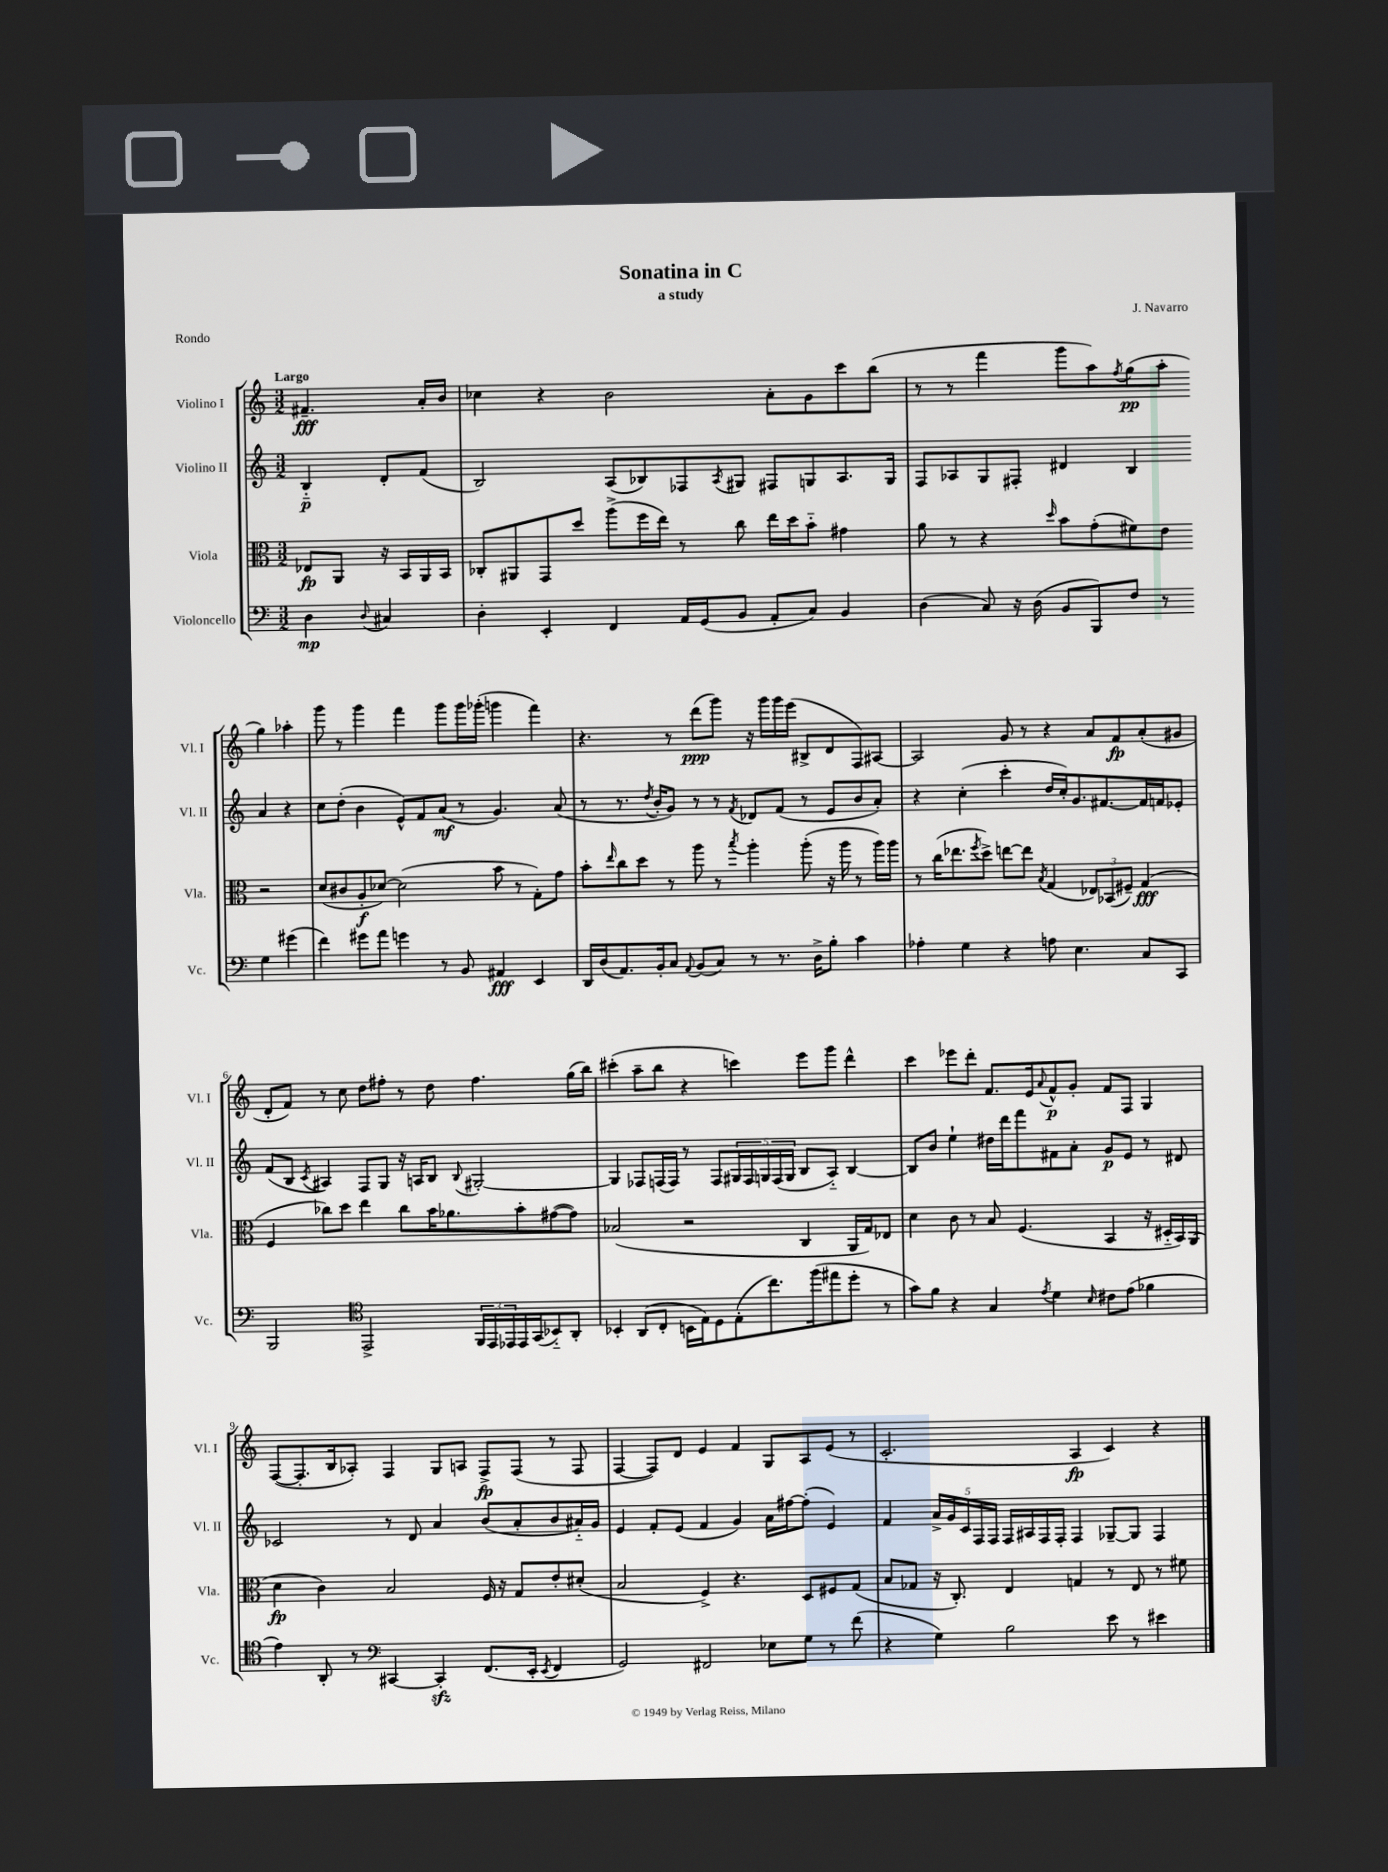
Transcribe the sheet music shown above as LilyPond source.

\header { title = "Sonatina in C" composer = "J. Navarro" subtitle = "a study" piece = "Rondo" }
<<
\new StaffGroup <<
\new Staff = "s0" \with { instrumentName = "Violino I" shortInstrumentName = "Vl. I" } {
    \clef treble \key c \major \numericTimeSignature \time 3/2 \partial 2 \tempo "Largo"
    fis'4.--\fff a'16-. b'16 |
    ces''4 r4 b'2 a'8-. g'8 c'''8 b''8( |
    r8 r8 f'''4 g'''8 a''8) \acciaccatura { f''8 } g''8\pp( a''8-. g''4) aes''4-. |
    g'''8 r8 g'''4 f'''4 g'''8 g'''16 ges'''16-.( g'''4 f'''4) |
    r4. r8 d'''8\ppp( g'''8) r16 g'''16 g'''16 e'''16( bis8-> d'8 f8) ais8~ |
    ais2 g'8 r8 r4 a'8 f'8\fp a'8-.( gis'8 |
    d'8-. f'8) r8 c''8 d''8 fis''8-. r8 d''8 fis''4. g''16( b''16) |
    cis'''4-.( a''8-- b''8 r4 c'''4) e'''8 g'''8 d'''4-^ |
    c'''4 ees'''8 d'''8-. f'8. e'16 \appoggiatura { a'8 } f'8-^\p g'8-. f'8 f8 g4 |
    f8~( f8.-. b16 aes8-.) f4 g8 a8 f8->\fp f8( r8 f8 |
    f4~ f8) d'8 e'4 f'4 g8 a8 e'8( r8 |
    c'2.-. a4\fp c'4) r4 \bar "|." |
}
\new Staff = "s1" \with { instrumentName = "Violino II" shortInstrumentName = "Vl. II" } {
    \clef treble \key c \major \numericTimeSignature \time 3/2 \partial 2
    b4-_\p d'8-. f'8( |
    b2) a8( bes8) fes8 \acciaccatura { a8 } gis8 fis8 g8 a8. g16 |
    f8 aes8 g8 fis8-. dis'4 b4 a'4 r4 |
    c''8 d''8-.( b'4 e'8-^) f'8 a'8\mf( r8 g'4.) a'8( |
    r8 r8. \acciaccatura { d''8 } b'16-. g'8) r8 r8 \acciaccatura { f'8 } des'8 f'8( r8 e'8 b'8 a'8-.) |
    r4 c''4-.( c'''4-. d''16 c''16-.) g'8. fis'8.~ fis'16 f'16 ees'8-. |
    f'8( b8 \acciaccatura { c'8 } ais4) f8 g8 r16 a16 b8 \appoggiatura { b8 } gis2~-. |
    gis4 fes8 f16( f16) r8 f8 \tuplet 5/4 { gis16 f16 g16 f16( g16 } b8 a8-_) b4~ |
    b8 b'8 e''4-! dis''16 d'''16 f'''8 fis'8 a'8-. g'8\p e'8 r8 dis'8 |
    ces'2 r8 d'8 a'4 b'8( a'8-. b'8 ais'16-_) g'16 |
    e'4 f'8-. e'8( f'4 g'4) a'16 fis''16~ fis''8-.( e'4) |
    f'4 \tuplet 5/4 { a'16-> g'16 c'16 f16 f16 } f16 ais16 f16 f16-. f4 ges8~-- ges8 f4 \bar "|." |
}
\new Staff = "s2" \with { instrumentName = "Viola" shortInstrumentName = "Vla." } {
    \clef alto \key c \major \numericTimeSignature \time 3/2 \partial 2
    ees8\fp a,8 r16 b,16 a,16 b,16 |
    ces8-. ais,8 g,8 d''8 a''8->( f''16 e''16) r8 c''8 e''16 d''16 b'8-_ gis'4 |
    a'8 r8 r4 \grace { d''16 } b'8 g'8-.( fis'8) e'8 r2 |
    d'8( cis'8 a8-.\f des'8~) des'2( b'8 r8 g8-.) g'8 |
    b'8-. \grace { e''16 } c''8 d''8 r8 a''8 r8 \acciaccatura { b''8 } a''4-. a''8-.( r16 a''16 r8 a''16) a''16 |
    r8 c''16( ees''8. \acciaccatura { f''8 } d''8->) e''8~ e''8 \acciaccatura { b8 } g4( \tuplet 3/2 { ees8) bes,8( fis8--) } g4\fff( |
    f4 ces''8) d''8 e''4 ces''8 b'16 aes'8. b'8-. gis'8~( gis'8) |
    bes2( r2 c4 a,16 g16) ees8 |
    d'4 c'8 r8 b8 f4.( b,4 r16 dis16-_ b,16) a,16( |
    d'4\fp c'4) b2 f16 r16 g8 e'8-. dis'8-.( |
    b2 f4->) r4. d8 fis8 g8( |
    b8 ges8 r16 c8.-.) e4 g4 r8 e8 r8 fis'8 \bar "|." |
}
\new Staff = "s3" \with { instrumentName = "Violoncello" shortInstrumentName = "Vc." } {
    \clef bass \key c \major \numericTimeSignature \time 3/2 \partial 2
    d4\mp \appoggiatura { d8 } cis4 |
    d4-. e,4-. f,4 a,16 g,16( b,8 a,8-. c8) b,4 |
    d4( c8) r16 d16( b,8 b,,8) f8 r8 g4 gis'4( |
    f'4) gis'8 a'8 g'4 r8 b,8 ais,4\fff e,4 |
    d,16 d16( a,8.) b,16-. c8 \appoggiatura { a,8 } b,8( c8) r8 r8. d16-> b8-. c'4 |
    aes4-. g4 r4 a8 e4. c8 c,8 |
    b,,2 \clef tenor e,2-> \tuplet 3/2 { f,16 e,16 ees,16 } ees,16 g,16( bes,8-_) a,8-. |
    bes,4-. a,8( c8-. b,16 e16) d8 e8-.( c''8.) f''16( eis''8 d''8-. r8 |
    g'8) f'8 r4 g4 \acciaccatura { e'8 } d'4 \grace { b16 } cis'8 e'8( fes'4 |
    e'4) a,8-. r8 \clef bass cis,4~ cis,4-.\sfz f,8.( e,16-. \acciaccatura { e,8 } f,4 |
    g,2) fis,2 ees8 g8 r8 f'8( |
    r4 g4) b2 e'8 r8 eis'4 \bar "|." |
}
>>
>>
